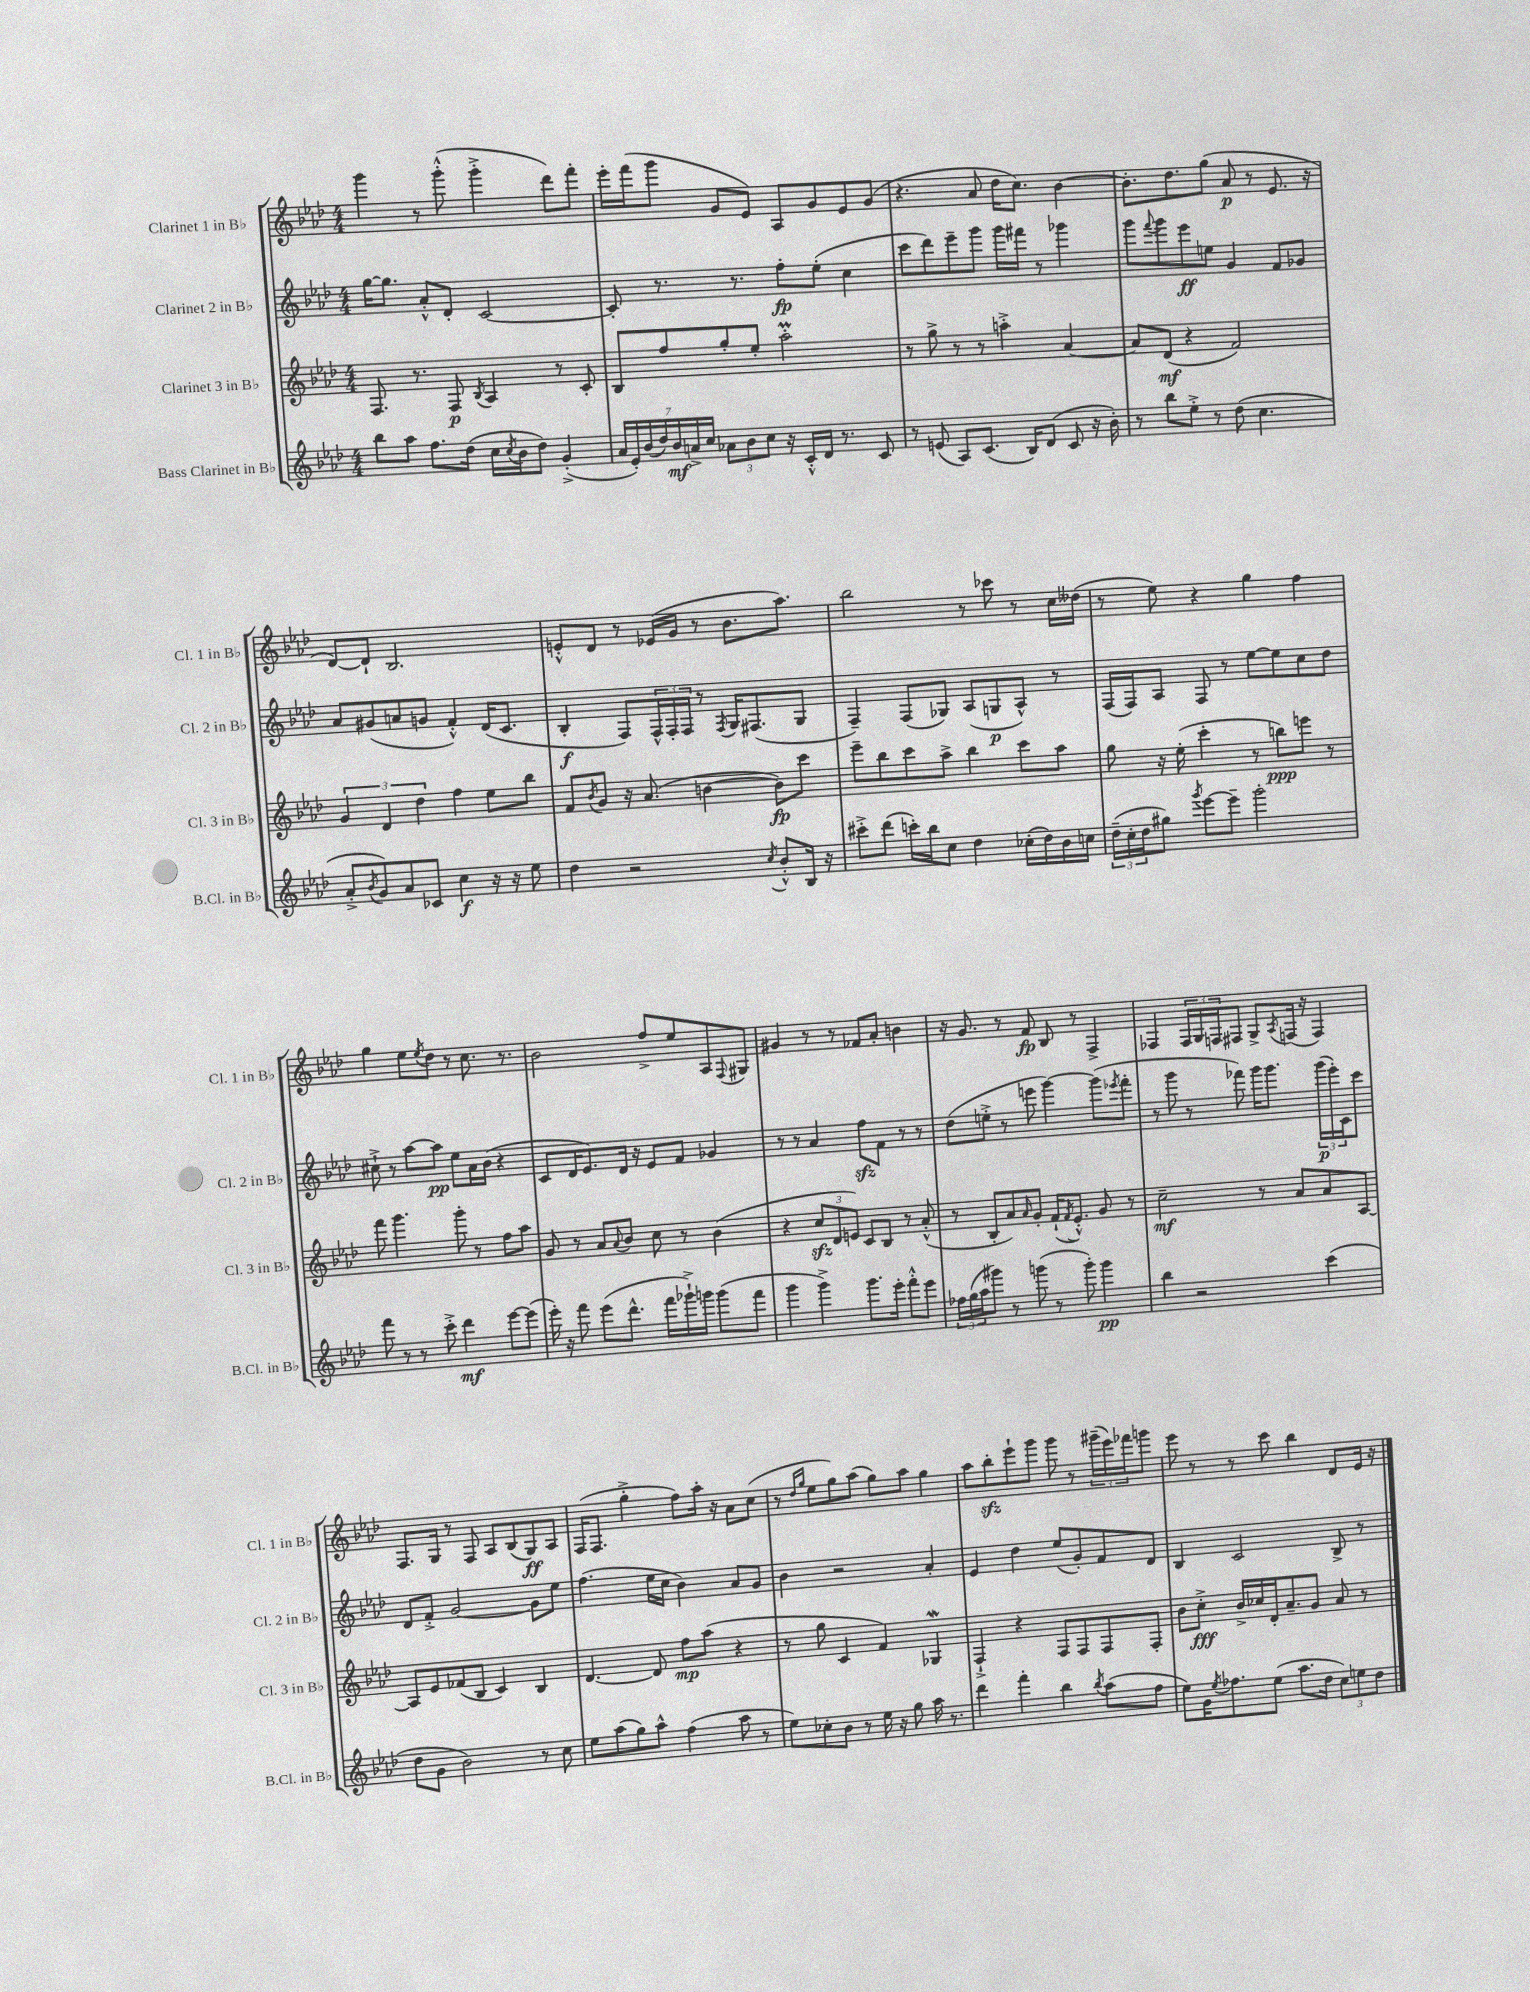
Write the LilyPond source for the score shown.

<<
\new StaffGroup <<
\new Staff = "s0" \with { instrumentName = "Clarinet 1 in Bb" shortInstrumentName = "Cl. 1 in Bb" } {
    \clef treble \key aes \major \numericTimeSignature \time 4/4
    g'''4 r8 g'''8-.-^( g'''4-.-> des'''8) f'''8-. |
    ees'''16-. f'''16( g'''8 g'8 ees'8) aes8 g'8 ees'8 g'8( |
    r4. aes'8 des''16 c''8.) bes'4~ |
    bes'8.-. des''8. g''8( aes'8\p r8 ees'8. r16 |
    des'8~) des'8-! bes2. |
    e'8-.-^ des'8 r8 ees'16( g'16 r8 bes'8. aes''8.) |
    bes''2 r8 ces'''8 r8 c''16 deses''16( |
    r8 ees''8) r4 g''4 f''4 |
    g''4 ees''8 \acciaccatura { ees''8 } des''8 r8 c''8. r8. |
    bes'2 f''8-> ees''8 aes8 \appoggiatura { f8 } gis8 |
    gis'4 r8 r8 fes'8 aes'8-. b'4 |
    r16 g'8. r8 f'8\fp bes8 r8 f4-> |
    fes4 \tuplet 3/2 { fes16 g16 f16 } fis8 g8-> \acciaccatura { aes8 } f16( r16 f4) |
    f8. g16 r8 f8 aes8 bes8( g8\ff) aes8 |
    f16( f8. g''4-.-> f''8) aes''16-. r16 aes'8 c''8( |
    r8 \grace { des''16 g''16 } ees''8 g''8) aes''8( g''8) aes''8 g''4 |
    aes''8 bes''8-.\sfz ees'''8-! g'''8 g'''8 r8 \tuplet 3/2 { gis'''16--( ees'''16) fes'''16 } g'''8 |
    ees'''8 r8 r8 c'''8 bes''4 des'8 ees'16 r16 \bar "|." |
}
\new Staff = "s1" \with { instrumentName = "Clarinet 2 in Bb" shortInstrumentName = "Cl. 2 in Bb" } {
    \clef treble \key aes \major \numericTimeSignature \time 4/4
    g''16~ g''8. aes'8-.-^ des'8-. c'2~ |
    c'8-. r8. r8. f''8-.\fp ees''8-.( c''4 |
    c'''8 des'''8) ees'''8-- g'''8 g'''16 fis'''16 r8 ges'''4 |
    g'''8 \appoggiatura { f'''8 } g'''8 ees'''8\ff e''8 g'4 f'8 ges'8 |
    aes'8 gis'8( a'8 g'8 f'4-.-^) des'16( c'8. |
    bes4-.\f f8) \tuplet 3/2 { f16-^ f16-. f16 } r8 \acciaccatura { f8 } g16 fis8.( g8 |
    f4--) f8( ges8) aes8( g8\p aes8-^) r8 |
    f16( f16) aes8 f8 r8 ees''8~ ees''8 c''8 des''8 |
    cis''8-!-> r8 aes''8~ aes''8\pp ees''8 aes'16 bes'16( r4 |
    c'8 des'16 ees'8.) des'16 r16 ees'8 f'8 ges'4 |
    r8 r8 aes'4 f''8\sfz f'8 r8 r8 |
    des''8( e''8-.-> r8 e'''8 g'''4~) g'''8( \acciaccatura { ees'''8 } f'''8-. |
    r8 g'''8 r8 fes'''8) g'''16 g'''8. \tuplet 3/2 { g'''16\p( ees'''16-.) c'16 } c'''8 |
    des'8 f'8-.-> g'2~ g'8 ees''8 |
    f''4.( ees''16 c''16 bes'4) aes'8 g'8 |
    bes'4 r2 aes'4-. |
    ees'4 des''4 ees''8( g'8-.) f'8 des'8 |
    bes4 c'2 bes8-> r8 \bar "|." |
}
\new Staff = "s2" \with { instrumentName = "Clarinet 3 in Bb" shortInstrumentName = "Cl. 3 in Bb" } {
    \clef treble \key aes \major \numericTimeSignature \time 4/4
    f8. r8. f8\p \acciaccatura { bes8 } aes4 r8 c'8-. |
    bes8 f''8 g''8-. ees''8-. aes''2-.\prall |
    r8 g''8-> r8 r8 a''4-.-> aes'4~ |
    aes'8 des'8\mf( r4 f'2) |
    \tuplet 3/2 { g'4 des'4 des''4 } f''4 ees''8 bes''8 |
    f'8 \acciaccatura { bes'8 } g'8 r16 aes'8.( b'4~ b'8\fp) c'''8 |
    ees'''8-- bes''8 c'''8 aes''8-> bes''4 c'''8 aes''8 |
    g''8 r16 ees''16-.( c'''4-. r8 b''8\ppp) e'''8 r8 |
    f'''8 g'''4. g'''8-. r8 f''8 aes''8 |
    g'8 r8 aes'8 \appoggiatura { aes'8 } bes'8 c''8 r8 bes'4( |
    r4 \tuplet 3/2 { c''8\sfz des'8 e'8) } c'8 bes8 r8 aes'8-.-^( |
    r8 bes8-. aes'8) \grace { aes'16 } g'8-. f'16-!( \acciaccatura { f'8 } ees'8.-.-^) g'8 r8 |
    c''2--\mf r8 aes'8 aes'8 aes8~ |
    aes8 ees'8 fes'8( bes8 c'4) bes4 |
    des'4.~ des'8 f''8\mp aes''8( r4 |
    r8 g''8 c'4 f'4) ges4\mordent |
    f4-!-> r4 f8 f8 f8 f8-. |
    bes'8 c''8-.->\fff bes'16-> ces''16 des'16-. aes'8.-- g'8 aes'8 r8 \bar "|." |
}
\new Staff = "s3" \with { instrumentName = "Bass Clarinet in Bb" shortInstrumentName = "B.Cl. in Bb" } {
    \clef treble \key aes \major \numericTimeSignature \time 4/4
    bes''8 aes''8 f''8. des''16( c''16 \acciaccatura { c''8 } bes'16 des''8) g'4-.->( |
    \tuplet 7/4 { aes'16 ees'16-.) bes'16( des''16) bes'16\mf a'16-> c''16 } \tuplet 3/2 { aes'8 bes'8 c''8 } r16 c'16-.-^ des'16 r8. c'8 |
    r8 e'8( aes8) c'8.( bes16) des'8( c'8 r16 bes'16-.) |
    r8 bes''8 ees''8-.-> r8 des''8( c''4. |
    aes'8-.-> \acciaccatura { bes'8 } g'8) aes'8 ces'8 c''4\f r16 r16 ees''8 |
    des''4 r2 \acciaccatura { c''8 } bes'8-.-^ bes16 r16 |
    cis'''8-.-> des'''8( c'''16-.) bes''16 c''8 des''4 ces''16-.( des''16) bes'16 c''16 |
    \tuplet 3/2 { des''16--( c''16-. des''16 } gis''8) \acciaccatura { g'''8 } ees'''8~ ees'''8-- g'''2-. |
    f'''8 r8 r8 c'''8-.-> des'''4\mf ees'''8~ ees'''8( |
    ees'''16-.) r16 f'''8 ees'''8( des'''8.-^ f'''16 ges'''16-!->) g'''16 g'''8( f'''8 |
    g'''4 g'''4->) g'''8. ees'''16-. f'''8-.-^ ees'''8 |
    \tuplet 3/2 { fes''16 g''16( aes''16 } gis'''8) r8 g'''8( r8 g'''8-.) g'''4\pp |
    bes''4 r2 c'''4( |
    des''8 g'8 bes'2) r8 c''8 |
    ees''8 aes''8( g''8) aes''8-^ f''4( aes''8 r8 |
    ees''8) ces''8-. bes'8 r8 ees''16 r16 g''8 aes''16 r8. |
    des'''4 f'''4-. bes''4 \acciaccatura { bes''8 } aes''8( f''8 |
    ees''8) g'16 \acciaccatura { ees''8 } fes''8. ees''8( aes''8. des''16 \tuplet 3/2 { c''8) e''8 des''8 } \bar "|." |
}
>>
>>
\layout { \context { \Score \remove "Bar_number_engraver" } }
